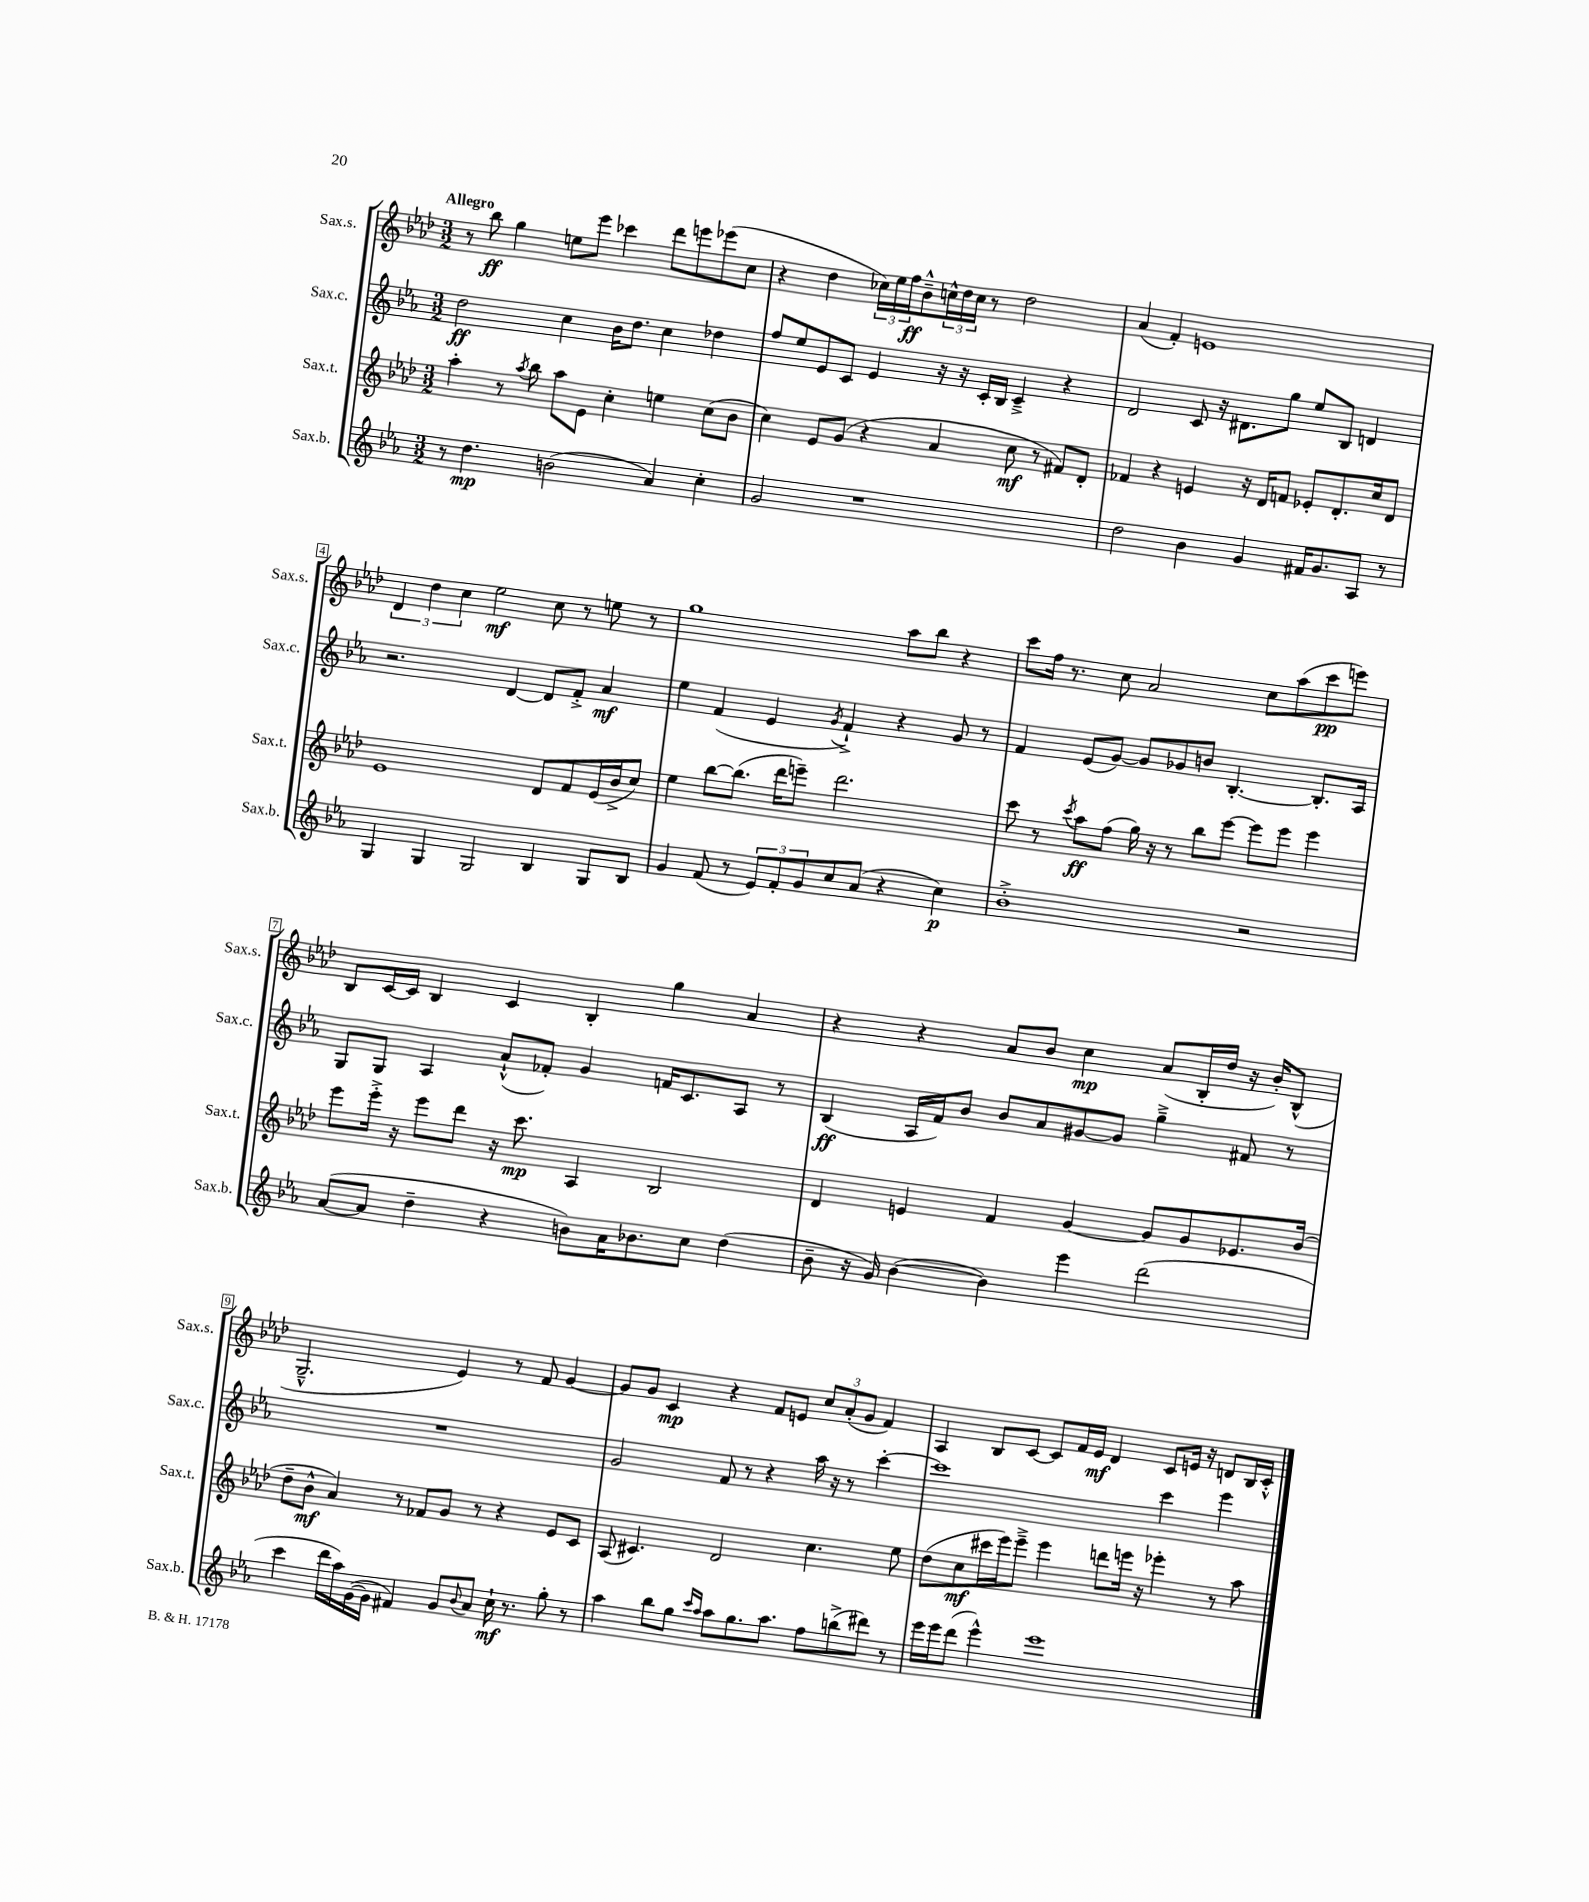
<<
\new StaffGroup <<
\new Staff = "s0" \with { instrumentName = "Sax.s." shortInstrumentName = "Sax.s." } {
    \clef treble \key aes \major \numericTimeSignature \time 3/2 \tempo "Allegro"
    r8 bes''8\ff g''4 e''8 ees'''8 ces'''4 des'''8 e'''8 ees'''8( c''8 |
    r4 des''4 \tuplet 3/2 { ces''16) ees''16 f''16\ff } bes'8---^ \tuplet 3/2 { c''16-^ des''16 c''16 } r8 des''2 |
    aes'4( f'4-.) e'1 |
    \tuplet 3/2 { des'4 des''4 c''4 } ees''2\mf c''8 r8 e''8 r8 |
    g''1 aes''8 bes''8 r4 |
    c'''8 f''16 r8. c''8 aes'2 c''8 aes''8( c'''8\pp e'''8) |
    bes8 c'16~ c'16 bes4 c'4 bes4-. g''4 aes'4 |
    r4 r4 aes'8 bes'8 c''4\mp aes'8( bes16-. des''16 r16 bes'16-.) bes8-^( |
    g2.---^ ees'4) r8 f'8 g'4~ |
    g'8 g'8 c'4\mp r4 f'8 e'8 \tuplet 3/2 { c''8 aes'8-.( g'8 } f'4) |
    aes4 bes8 c'8~ c'8 f'16 ees'16\mf des'4 c'8 e'16 r16 d'8 bes16 c'16-.-^ \bar "|." |
}
\new Staff = "s1" \with { instrumentName = "Sax.c." shortInstrumentName = "Sax.c." } {
    \clef treble \key ees \major \numericTimeSignature \time 3/2
    d''2\ff c''4 bes'16 d''8. c''4 des''4 |
    f''8 ees''8 ees'8 c'8 ees'4 r16 r16 c'16-. bes16 c'4---> r4 |
    d'2 c'8 r16 dis'8. g''8 ees''8 bes8 d'4 |
    r2. d'4~ d'8 f'8-.-> aes'4\mf |
    ees''4 f'4( ees'4 \acciaccatura { g'8 } f'4-!->) r4 g'8 r8 |
    f'4 ees'8( g'8~) g'8 ges'8 b'8 bes4.~-. bes8.-. aes16 |
    g8 g8 aes4 aes'8-!-^( fes'8-.) g'4 f'16 c'8. aes8 r8 |
    bes4\ff( aes16 f'16) bes'8 bes'8 aes'8 gis'8~ gis'8 g''4---> fis'8 r8 |
    R1. |
    g'2 f'8 r8 r4 aes''16 r16 r8 c'''4~-. |
    c'''1 c'''4 ees'''4 \bar "|." |
}
\new Staff = "s2" \with { instrumentName = "Sax.t." shortInstrumentName = "Sax.t." } {
    \clef treble \key aes \major \numericTimeSignature \time 3/2
    aes''4-. r8 \acciaccatura { aes''8 } bes''8 aes''8 ees'8 c''4-. e''4 c''8( bes'8 |
    c''4) ees'8 g'8( r4 aes'4 c''8\mf r8 fis'8) des'8-. |
    fes'4 r4 e'4 r16 des'16 f'8 ees'8-. des'8.-. c''16 des'8 |
    ees'1 des'8 f'8 ees'16( bes'16-> c''8) |
    ees''4 bes''8~ bes''8.( des'''16 e'''8--) des'''2. |
    c'''8 r8 \acciaccatura { c'''8 } aes''8\ff f''8( g''16) r16 r8 bes''8 ees'''8~ ees'''8 ees'''8 ees'''4 |
    ees'''8 ees'''16-.-> r16 ees'''8 des'''8 r16 c'''8.\mp aes4 bes2 |
    des'4 e'4 f'4 g'4~ g'8 g'8 ees'8. bes'16( |
    des''8-- bes'8-^\mf aes'4) r8 fes'8 g'8 r8 r4 ees'8 c'8 |
    aes8( cis'4.) des'2 c''4. ees''8 |
    des''8( c''8\mf cis'''16 ees'''16) ees'''8---> ees'''4 d'''8 e'''16 r16 ees'''4-. r8 aes''8 \bar "|." |
}
\new Staff = "s3" \with { instrumentName = "Sax.b." shortInstrumentName = "Sax.b." } {
    \clef treble \key ees \major \numericTimeSignature \time 3/2
    r8 d''4.\mp b'2( aes'4) c''4-. |
    g'2 r1 |
    d''2 bes'4 g'4 fis'16 g'8. aes8 r8 |
    g4 g4 g2 bes4 g8 bes8 |
    g'4 f'8( r8 \tuplet 3/2 { ees'8) f'8-. g'8 } c''8 aes'8( r4 c''4\p) |
    bes'1-.-> r2 |
    aes'8~( aes'8 d''4-- r4 b'8) aes'16 bes'8. c''8 d''4( |
    bes'8-- r16 g'16) bes'4~( bes'4) ees'''4 d'''2( |
    c'''4 d'''16 aes''16) g'16~( g'16 fis'4) g'8 \appoggiatura { bes'8 } aes'8 c''16-!\mf r8. g''8-. r8 |
    aes''4 bes''8 g''8 \grace { c'''16 aes''16 } aes''8 g''8. aes''8. f''8 b''8->( dis'''8) r8 |
    ees'''16 ees'''16 d'''8( ees'''4-^) ees'''1 \bar "|." |
}
>>
>>
\layout { \context { \Score \override BarNumber.stencil = #(make-stencil-boxer 0.1 0.3 ly:text-interface::print) } }
